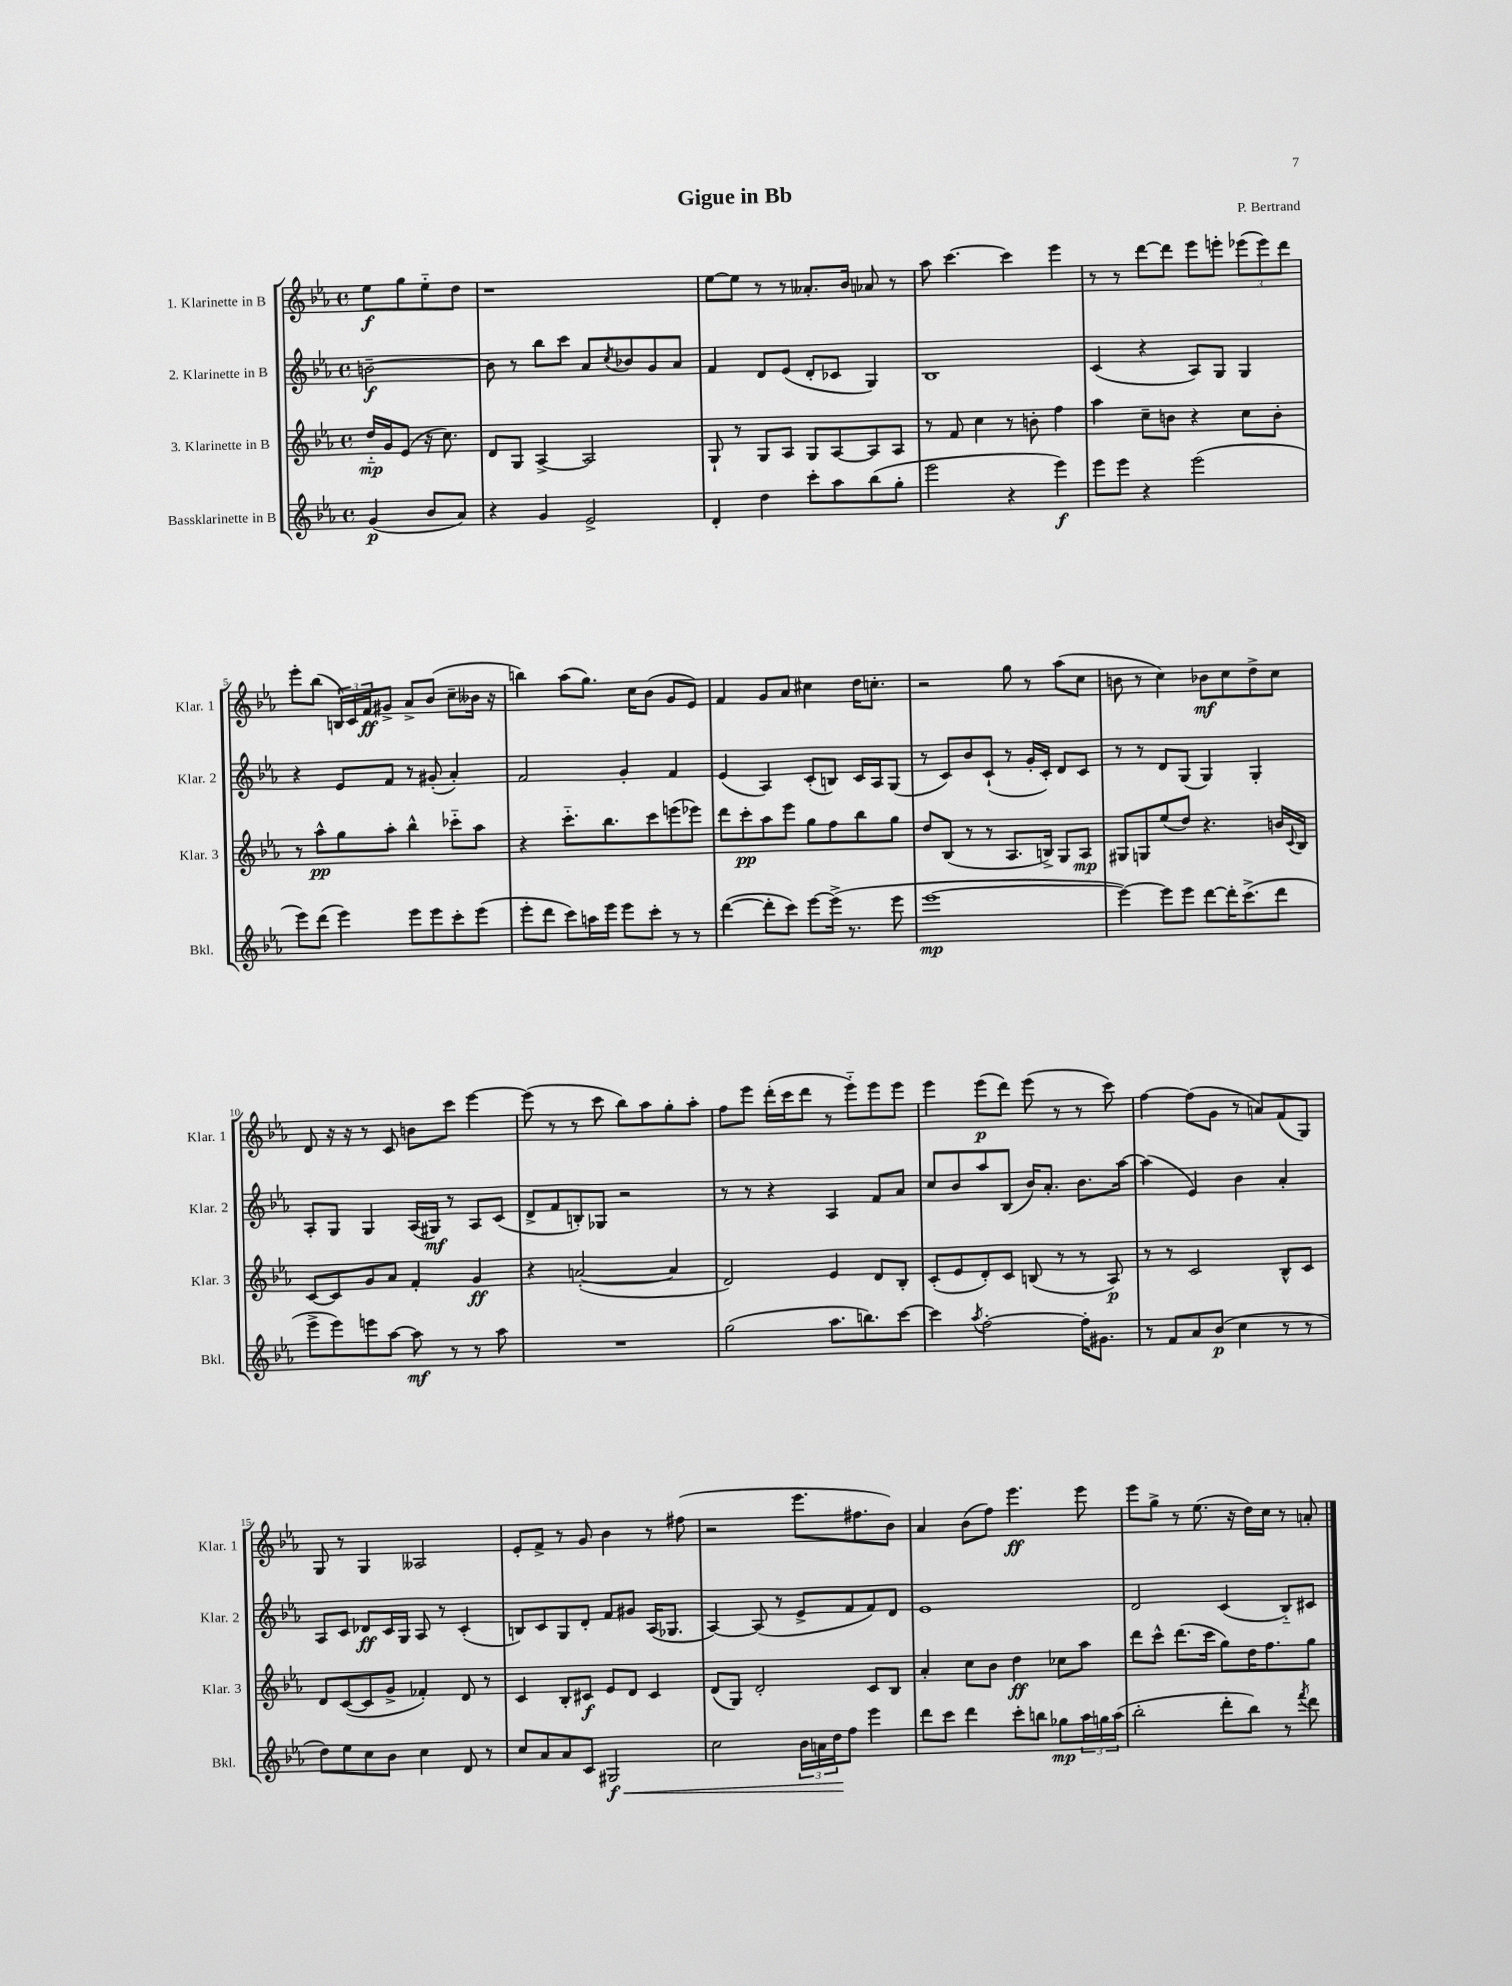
\header { title = "Gigue in Bb" composer = "P. Bertrand" }
<<
\new StaffGroup <<
\new Staff = "s0" \with { instrumentName = "1. Klarinette in B" shortInstrumentName = "Klar. 1" } {
    \clef treble \key ees \major \defaultTimeSignature \time 4/4 \partial 2
    ees''8\f g''8 ees''8-_ d''8 |
    r1 |
    ees''8~ ees''8 r8 r8 aeses'8.-. bes'16 aes'8 r8 |
    aes''8 c'''4.~ c'''4 ees'''4 |
    r8 r8 d'''8~ d'''8 ees'''8 e'''8-. \tuplet 3/2 { ees'''8( ees'''8) d'''8 } |
    ees'''8-. bes''8( \tuplet 3/2 { b16) c'16 f'16\ff } gis'8-> aes'8-> bes'8( c''8-- beses'16 r16 |
    b''4) aes''8( g''8.) c''16 bes'8( g'8 ees'8) |
    f'4 g'8 aes'8 cis''4 d''16 c''8.-. |
    r2 g''8 r8 aes''8( c''8 |
    b'8 r8 c''4) bes'8\mf c''8 d''8-> c''8 |
    d'8 r16 r16 r8 c'8 b'8 c'''8 ees'''4~ |
    ees'''8( r8 r8 c'''8 bes''8) aes''8 g''8-. aes''8-. |
    f''8 ees'''8 d'''16-.( c'''16 d'''8 r8 ees'''8-_) ees'''8 ees'''8 |
    ees'''4 ees'''8\p( d'''8) ees'''8( r8 r8 c'''8) |
    f''4~ f''8( g'8 r8 a'8) f'8( g8) |
    g8 r8 g4 aeses2 |
    ees'8-. f'8-> r8 g'8 bes'4 r8 fis''8( |
    r2 ees'''8. fis''8. bes'8) |
    aes'4 bes'8( f''8) ees'''4.\ff ees'''8 |
    ees'''8 g''8-> r8 ees''8.( r16 d''16) c''16 r8 a'8-. \bar "|." |
}
\new Staff = "s1" \with { instrumentName = "2. Klarinette in B" shortInstrumentName = "Klar. 2" } {
    \clef treble \key ees \major \defaultTimeSignature \time 4/4 \partial 2
    b'2~--\f |
    b'8 r8 bes''8 c'''8 aes'8 \acciaccatura { c''8 } bes'8 g'8 aes'8 |
    f'4 d'8 ees'8( d'8-. ces'8 g4) |
    bes1 |
    c'4( r4 aes8) g8 g4 |
    r4 ees'8 f'8 r8 gis'8-.( aes'4-.) |
    f'2 g'4-. f'4 |
    ees'4( aes4) c'8-.( b8) c'16 aes16 g8( |
    r8 c'8) bes'8 c'8-!( r8 g'16-. c'16-.) d'8 c'8 |
    r8 r8 d'8 g8( g4) g4-. |
    aes8-. g8 g4 aes16( gis16\mf) r8 aes8 c'8( |
    d'8-> f'8 b8-.) ges8 r2 |
    r8 r8 r4 aes4 f'8 aes'8 |
    c''8 bes'8 aes''8 bes8( bes'16) aes'8.-. bes'8. aes''16~ |
    aes''4( ees'4) bes'4 aes'4-. |
    aes8 c'8 des'8\ff c'16 g16 aes8 r8 c'4-.( |
    b8) c'8 g8 d'8-. f'8 gis'8 aes16( ges8. |
    aes4~) aes8( r8 ees'8-> f'8 f'8) d'8 |
    ees'1 |
    d'2 c'4( bes8-_) cis'8 \bar "|." |
}
\new Staff = "s2" \with { instrumentName = "3. Klarinette in B" shortInstrumentName = "Klar. 3" } {
    \clef treble \key ees \major \defaultTimeSignature \time 4/4 \partial 2
    d''16-_\mp g'16 ees'8( r16 c''8.) |
    d'8 g8 aes4~-> aes2 |
    g8-! r8 g8 aes8 g8 aes8~ aes8 aes8 |
    r8 f'8 c''4 r8 b'8-. f''4 |
    aes''4 c''8-- b'8 r4 c''8 b'8-. |
    r8 aes''8-^\pp g''8 aes''8-. bes''4-^ ces'''8-_ aes''8 |
    r4 c'''8.-_ bes''8. c'''8 e'''8( ees'''8) |
    d'''8 c'''8-.\pp aes''8 ees'''8 g''8 f''8 bes''8 g''8 |
    d''8 bes8( r8 r8 aes8. b16->) g8 aes8\mp |
    gis8 g8 ees''8( d''8) r4. b'16 \appoggiatura { c'8 } bes16 |
    c'8~ c'8 g'8 aes'8 f'4-. g'4\ff |
    r4 a'2~-.( a'4 |
    d'2) ees'4 d'8 bes8-. |
    c'8-.( ees'8 d'8-.) c'8 b8( r8 r8 aes8\p) |
    r8 r8 c'2 bes8-^ c'8 |
    d'8 c'8~( c'8 g'8-> fes'4-.) d'8 r8 |
    c'4 bes8-. cis'8\f ees'8 d'8 cis'4 |
    d'8( g8) d'2-. c'8 bes8 |
    aes'4-. c''8 bes'8 d''4\ff ces''8 aes''8 |
    d'''8 c'''8-^ d'''8.( c'''16 g''8) d''16 f''8. g''8 \bar "|." |
}
\new Staff = "s3" \with { instrumentName = "Bassklarinette in B" shortInstrumentName = "Bkl." } {
    \clef treble \key ees \major \defaultTimeSignature \time 4/4 \partial 2
    g'4\p( bes'8 aes'8) |
    r4 g'4 ees'2-> |
    d'4-. d''4 c'''8-. aes''8 bes''8( g''8-. |
    ees'''2 r4 ees'''4\f) |
    ees'''8 ees'''8 r4 ees'''2( |
    ees'''8) d'''8( ees'''4) ees'''8 ees'''8 c'''8-. ees'''8( |
    ees'''8-. d'''8 c'''8) a''16 ees'''16 ees'''8 c'''8-. r8 r8 |
    d'''4~( d'''8-. c'''8) ees'''8~ ees'''16->( r8. ees'''8 |
    ees'''1~\mp |
    ees'''4~) ees'''8 ees'''8 d'''8~ d'''16-. c'''8.->( d'''8 |
    ees'''8-> ees'''8) e'''8 aes''8~ aes''8\mf r8 r8 aes''8 |
    R1 |
    g''2( aes''8. b''8.) c'''8~ |
    c'''4 \acciaccatura { aes''8 } f''2~-. f''16-. gis'8. |
    r8 f'8 aes'8 bes'8\p( c''4 r8 r8 |
    d''8) ees''8 c''8 bes'8 c''4 d'8 r8 |
    c''8 aes'8 aes'8 c'8 gis2\f\< |
    c''2 \tuplet 3/2 { bes'16 a'16 d''16\! } f''8 ees'''4 |
    d'''8 c'''8 d'''4 c'''8-. b''8 ges''8\mp \tuplet 3/2 { aes''16 g''16 aes''16( } |
    bes''2-. d'''8-. bes''8) r8 \acciaccatura { f'''8 } d'''8 \bar "|." |
}
>>
>>
